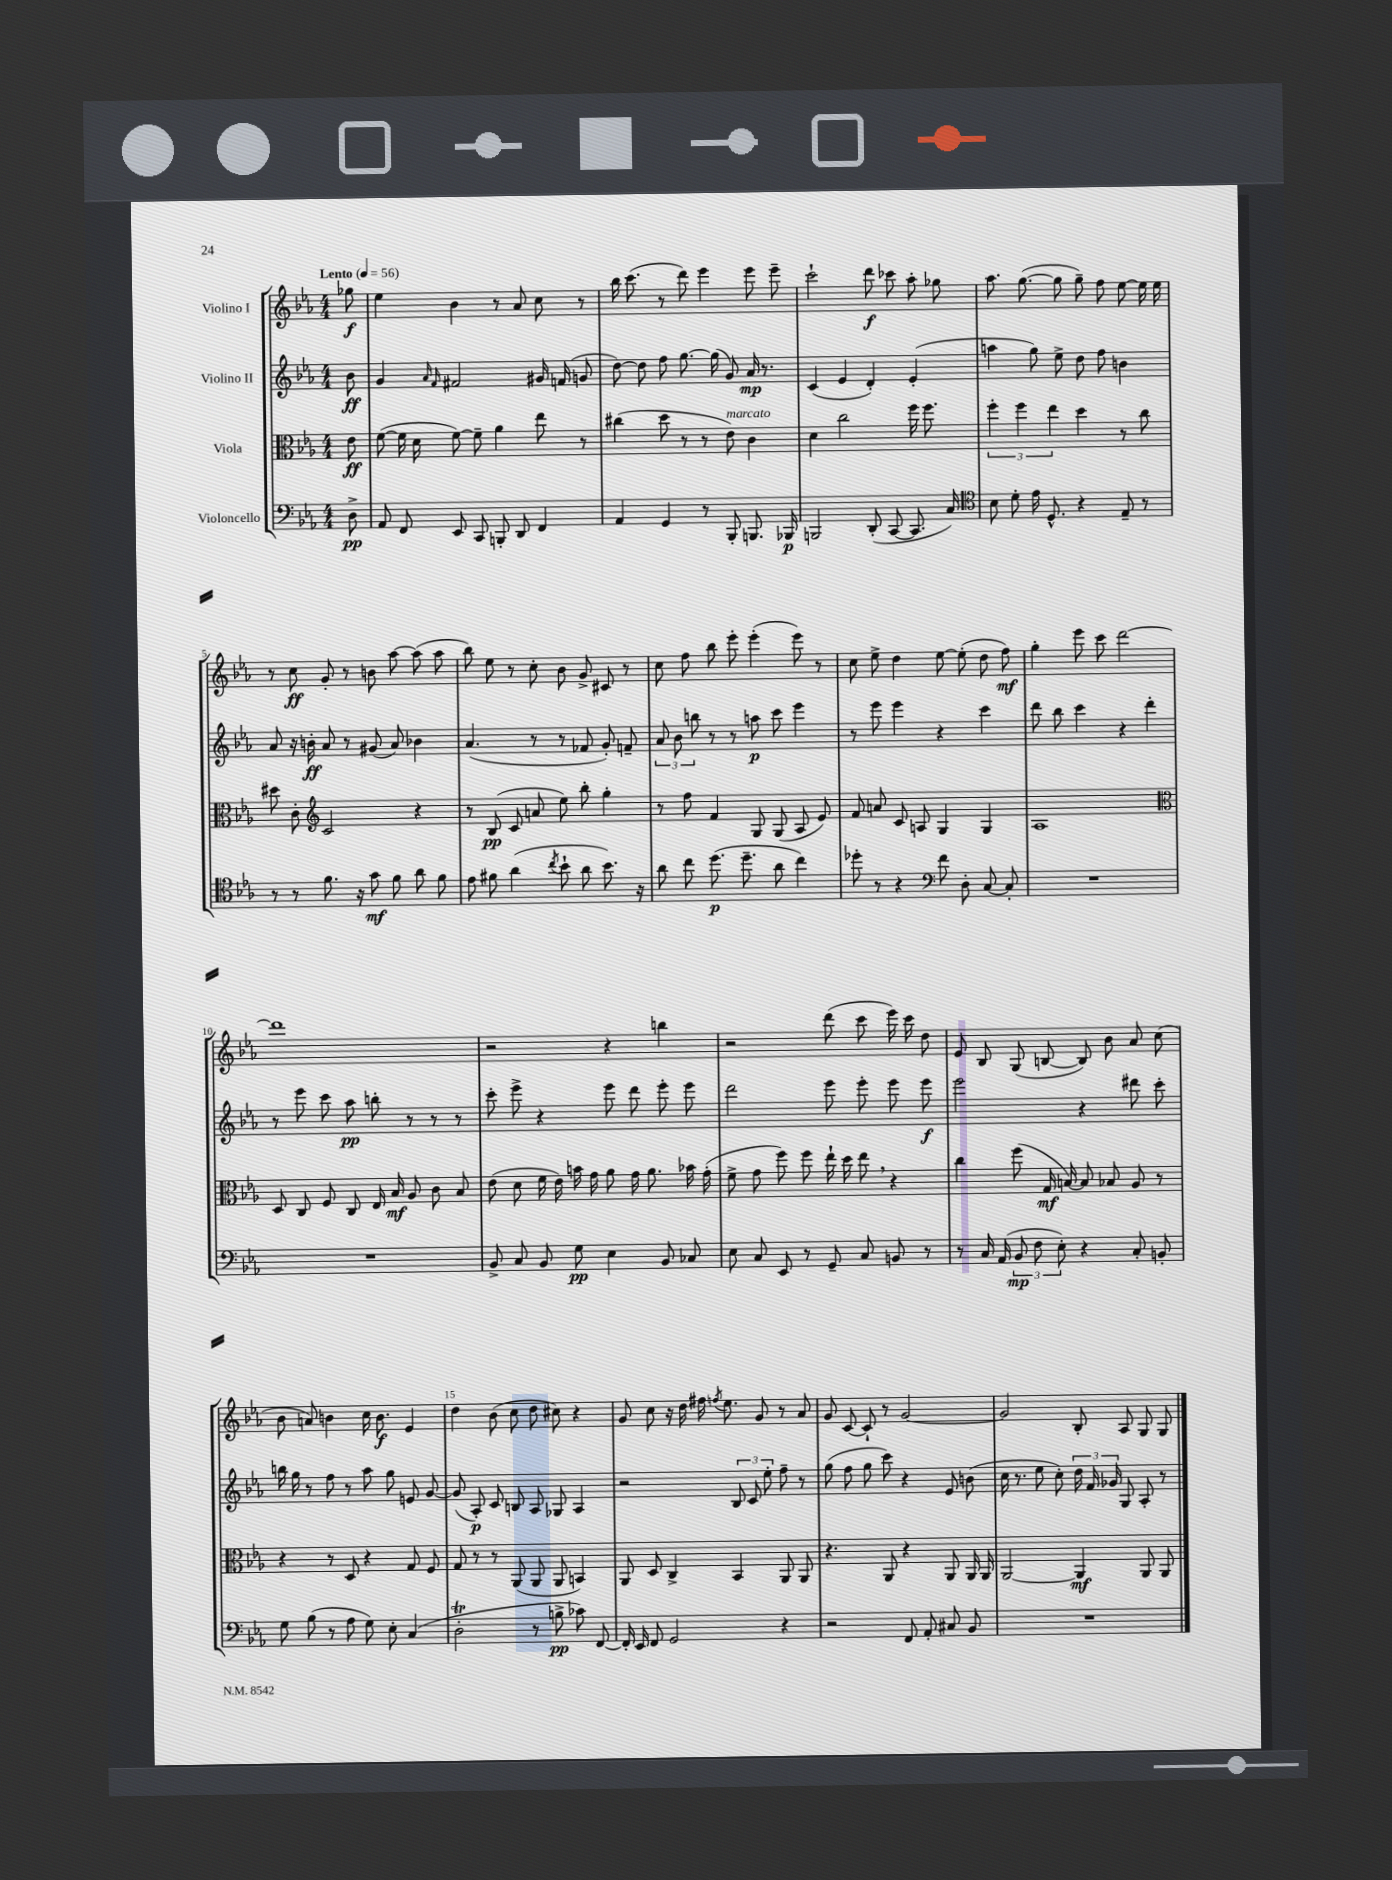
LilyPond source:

<<
\new StaffGroup <<
\new Staff = "s0" \with { instrumentName = "Violino I" } {
    \clef treble \key ees \major \numericTimeSignature \time 4/4 \partial 8 \tempo "Lento" 4 = 56
    \autoBeamOff ges''8\f |
    ees''4 bes'4 r8 aes'8 c''8 r8 |
    bes''16 c'''8.( r8 d'''8) ees'''4 ees'''8 ees'''8-- |
    c'''2-! d'''8\f ces'''8 aes''8-. ges''8 |
    aes''8. g''8.~( g''8 g''8--) f''8 ees''8~ ees''16 ees''16 |
    r8 c''8\ff g'8-. r8 b'8 aes''8~ aes''8( aes''8 |
    bes''8) ees''8 r8 c''8-. bes'8 g'8-> cis'8 r8 |
    c''8 f''8 bes''8 ees'''8-. ees'''4-.( ees'''8) r8 |
    c''8 ees''8-> d''4 ees''8~ ees''8-.( d''8 f''8\mf) |
    g''4-. ees'''8 c'''8 d'''2~ |
    d'''1 |
    r2 r4 b''4 |
    r2 d'''8( c'''8 ees'''16) c'''16 d''8 |
    ees'8 bes8 g8( b8~ b8) bes'8 aes'8 c''8( |
    bes'8 a'8) b'4 c''16 b'8.\f ees'4 |
    d''4 bes'8( c''8 d''8 cis''8) r4 |
    g'8 c''8 r16 d''16 fis''16 \acciaccatura { f''8 } ees''8. g'8 r8 aes'8 |
    g'8 c'8~ c'8-! r8 g'2~ |
    g'2 bes8-. aes8 g8 g8 \bar "|." |
}
\new Staff = "s1" \with { instrumentName = "Violino II" } {
    \clef treble \key ees \major \numericTimeSignature \time 4/4 \partial 8
    \autoBeamOff bes'8\ff |
    g'4 \grace { aes'16 f'16 } fis'2 gis'16 f'16( g'8 |
    d''8~) d''8 f''8 g''8.~ g''16( g'8) aes'16\mp r8. |
    c'4( ees'4 d'4-.) ees'4-.( |
    a''4 g''8) ees''8-> d''8 f''8 b'4 |
    aes'8 r16 b'16-.\ff aes'8 r8 gis'8( aes'8) bes'4 |
    aes'4.( r8 r8 fes'8 g'8-.) f'8-- |
    \tuplet 3/2 { aes'8 bes'8 b''8 } r8 r8 a''8\p c'''8 ees'''4 |
    r8 ees'''8 ees'''4 r4 c'''4 |
    d'''8 bes''8 c'''4 r4 d'''4-. |
    r8 ees'''8 c'''8 aes''8\pp b''8-. r8 r8 r8 |
    c'''8-. ees'''8-> r4 ees'''8 d'''8 ees'''8-. ees'''8 |
    d'''2 ees'''8 ees'''8-. ees'''8 ees'''8\f |
    ees'''2 r4 dis'''8 c'''8-. |
    b''16 g''16 r8 f''8 r8 aes''8 g''8 e'8 g'8~ |
    g'8( aes8-.\p) c'8 b8 aes8 ges8 aes4 |
    r2 \tuplet 3/2 { bes8 c'8 ees''8-. } f''8-- r8 |
    g''8( f''8 g''8 c'''8) r4 ees'8 b'8( |
    c''16 r8. ees''8 c''8-.) \tuplet 3/2 { d''16 f'16 ges'16 } g8 aes8-. r8 \bar "|." |
}
\new Staff = "s2" \with { instrumentName = "Viola" } {
    \clef alto \key ees \major \numericTimeSignature \time 4/4 \partial 8
    \autoBeamOff ees'8\ff |
    f'8~( f'16 d'16 f'8~) f'8-- aes'4 ees''8 r8 |
    cis''4( d''8 r8 r8 ees'8^\markup { \italic "marcato" }) c'4 |
    d'4 c''2 f''16 f''8. |
    \tuplet 3/2 { f''4-. f''4 ees''4 } d''4 r8 c''8 |
    dis''8 c'8-. \clef treble c'2 r4 |
    r8 bes8\pp( c'8 a'8 ees''8) bes''8-. g''4-. |
    r8 f''8 f'4 g8 g8( aes8 ees'8) |
    f'8 a'8 c'8 a8 g4 g4 |
    aes1 |
    \clef alto d8 c8 f8 c8 ees16 bes16\mf aes8 c'8 bes8 |
    ees'8( d'8 f'16 ees'16) b'16 g'16 aes'8 g'16 aes'8. bes'16 g'16-.( |
    f'8-> g'8 f''8) f''8 ees''16-! d''16 ees''8 \breathe r4 |
    c''4 f''8( g16\mf b16~) b8 bes8 aes8 r8 |
    r4 r8 d8 r4 g8 f8 |
    g8 r8 r8 aes,8( aes,8 aes,8 b,4) |
    aes,8 d8 c4-> bes,4 aes,8 aes,8 |
    r4. aes,8 r4 aes,8 aes,16 aes,16 |
    aes,2~ aes,4\mf aes,8 aes,8 \bar "|." |
}
\new Staff = "s3" \with { instrumentName = "Violoncello" } {
    \clef bass \key ees \major \numericTimeSignature \time 4/4 \partial 8
    \autoBeamOff d8->\pp |
    aes,8 f,8 ees,8 c,8 b,,8-. d,8 f,4 |
    aes,4 g,4 r8 bes,,8-. b,,8. bes,,16\p |
    b,,2 d,8-.( c,8~ c,8. c16) |
    \clef tenor bes8 d'8-. ees'16 d8.-^ r4 ees8-- r8 |
    r8 r8 f'8. r16 g'8\mf f'8 aes'8 f'8 |
    ees'8 fis'8 aes'4( \acciaccatura { c''8 } bes'8-! aes'8 bes'8.) r16 |
    aes'8 c''8 d''8.\p( d''8.-- aes'8 c''4) |
    des''8-. r8 r4 \clef bass f'8 d8-. c8~ c8-. |
    R1 |
    R1 |
    bes,8-> c8 bes,8 g8\pp ees4 bes,8 ces8 |
    ees8 c8 ees,8 r8 g,8-- c8 b,8 r8 |
    r8 c16 aes,16( \tuplet 3/2 { bes,8\mp f8 ees8-.) } r4 c8-. b,8-. |
    g8 bes8( r8 aes8 g8) ees8-. c4( |
    d2-.\trill r8 b8->\pp ces'8) f,8~ |
    f,16-. ees,16 f,8 g,2 r4 |
    r2 f,8 aes,8-. cis8 bes,8 |
    R1 \bar "|." |
}
>>
>>
\layout { \context { \Score \override BarNumber.break-visibility = ##(#f #t #t) barNumberVisibility = #(every-nth-bar-number-visible 5) } }
